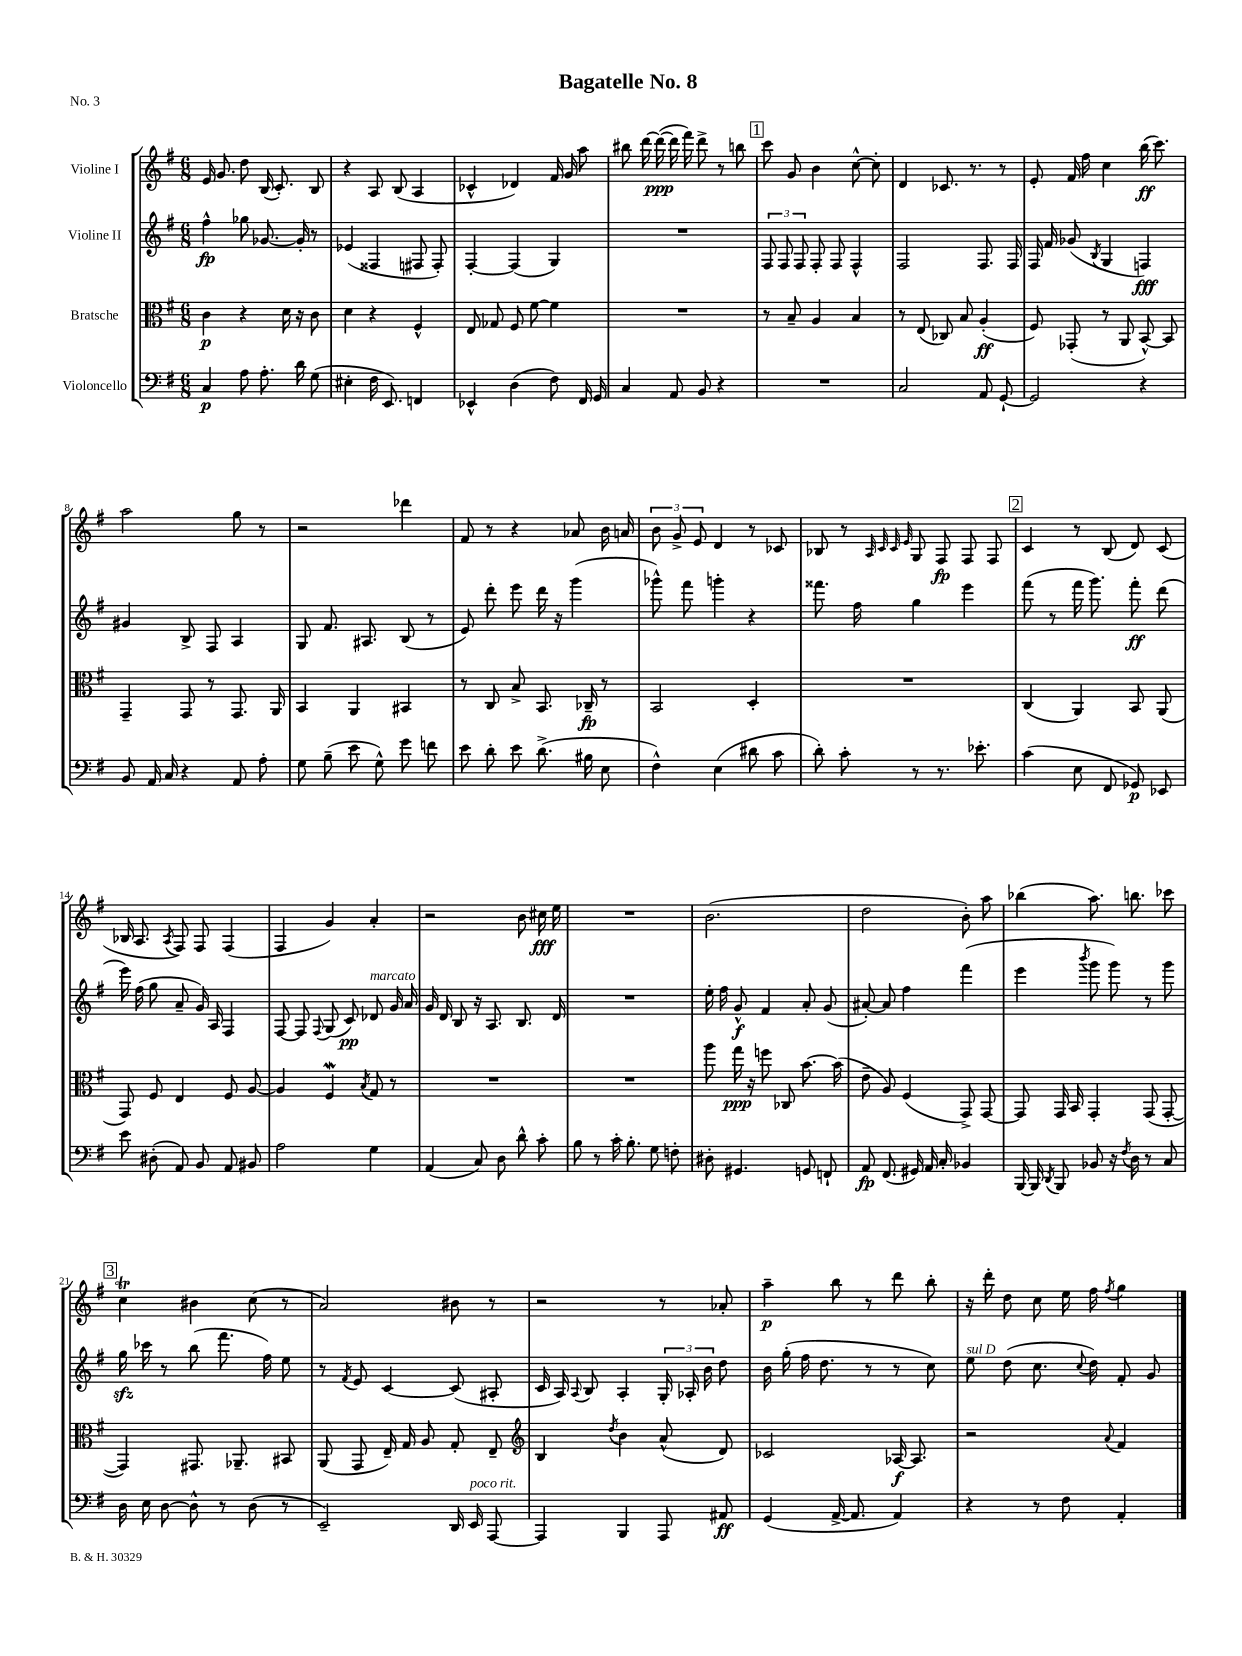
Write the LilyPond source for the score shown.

\header { title = "Bagatelle No. 8" piece = "No. 3" }
<<
\new StaffGroup <<
\new Staff = "s0" \with { instrumentName = "Violine I" } {
    \clef treble \key g \major \numericTimeSignature \time 6/8
    \autoBeamOff e'16 g'8. d''8 b16( c'8.-.) b8 |
    r4 a8 b8( a4 |
    ces'4-^ des'4) fis'16 g'16 a''8 |
    bis''8 d'''16~ d'''16~\ppp( d'''16 fis'''16) d'''8-> r8 b''8 |
    \mark \markup { \box "1" } c'''8 g'8 b'4 c''8~-^ c''8-. |
    d'4 ces'8. r8. r8 |
    e'8-. fis'16 fis''16 c''4 b''16\ff( c'''8.) |
    a''2 g''8 r8 |
    r2 des'''4 |
    fis'8 r8 r4 aes'8 b'16 a'16 |
    \tuplet 3/2 { b'8 g'8-> e'8 } d'4 r8 ces'8 |
    bes8 r8 \grace { a32 c'32 c'32 e'32 } g8 fis8\fp fis8 fis8 |
    \mark \markup { \box "2" } c'4 r8 b8( d'8) c'8( |
    bes16 a8. \acciaccatura { a8 } fis8) fis8 fis4( |
    fis4 g'4) a'4-. |
    r2 b'8 cis''16\fff e''16 |
    R2. |
    b'2.( |
    d''2 b'8-.) a''8 |
    bes''4( a''8.) b''8. ces'''8 |
    \mark \markup { \box "3" } c''4\trill bis'4 c''8( r8 |
    a'2) bis'8 r8 |
    r2 r8 aes'8-. |
    a''4--\p b''8 r8 d'''8 b''8-. |
    r16 d'''16-. d''8 c''8 e''16 fis''16 \acciaccatura { fis''8 } g''4 \bar "|." |
}
\new Staff = "s1" \with { instrumentName = "Violine II" } {
    \clef treble \key g \major \numericTimeSignature \time 6/8
    \autoBeamOff fis''4-^\fp ges''8 ges'8.~ ges'16-. r8 |
    ees'4( fisis4 fis8 fis8-.) |
    fis4~-. fis4( g4) |
    R2. |
    \mark \markup { \box "1" } \tuplet 3/2 { fis8 fis8 fis8 } fis8-. fis8 fis4-^ |
    fis2 fis8. fis16 |
    fis16 fis'16 ges'8( \acciaccatura { b8 } g4 f4\fff) |
    gis'4 b8-> fis8 a4 |
    g8 fis'8. ais8. b8( r8 |
    e'8) d'''8-. e'''8 d'''16 r16 g'''4( |
    ges'''8-^) fis'''8 g'''4-. r4 |
    fisis'''8. fis''16 g''4 e'''4 |
    \mark \markup { \box "2" } fis'''8( r8 fis'''16 g'''8.) fis'''8-.\ff d'''8( |
    e'''16) fis''16( g''8 a'8-- g'16) a16 fis4 |
    fis8~ fis8 \appoggiatura { fis8 } g8( c'8\pp) des'8^\markup { \italic "marcato" } g'16 a'16 |
    g'16 d'16 b8 r16 a8. b8. d'16 |
    R2. |
    e''16-. fis''16 g'8-^\f fis'4 a'8-. g'8( |
    ais'8~-.) ais'8 fis''4 fis'''4( |
    e'''4 \acciaccatura { b'''8 } g'''8 g'''8) r8 g'''8 |
    \mark \markup { \box "3" } g''16\sfz ces'''16 r8 b''8( fis'''8. fis''16) e''8 |
    r8 \acciaccatura { fis'8 } e'8 c'4~ c'8( ais8-. |
    c'16 a16) \appoggiatura { a8 } b8 a4-. \tuplet 3/2 { g16-. aes16-. b'16 } d''8 |
    b'16 g''16-.( fis''16 d''8. r8 r8 c''8) |
    e''8^\markup { \italic "sul D" } d''8( c''8. \appoggiatura { c''8 } d''16) fis'8-. g'8 \bar "|." |
}
\new Staff = "s2" \with { instrumentName = "Bratsche" } {
    \clef alto \key g \major \numericTimeSignature \time 6/8
    \autoBeamOff c'4\p r4 d'16 r16 c'8 |
    d'4 r4 fis4-^ |
    e8 ges8 fis8 fis'8~ fis'4 |
    R2. |
    \mark \markup { \box "1" } r8 b8-- a4 b4 |
    r8 e8( ces8) b8 a4-.\ff( |
    fis8) ges,8-.( r8 a,8 b,8~-^) b,8 |
    g,4-- g,8 r8 g,8. a,16 |
    b,4 a,4 bis,4 |
    r8 c8 b8-> b,8. ces16--\fp r8 |
    b,2 d4-. |
    R2. |
    \mark \markup { \box "2" } c4( a,4) b,8 a,8( |
    g,8) fis8 e4 fis8 a8~ |
    a4 fis4\mordent \acciaccatura { b8 } g8 r8 |
    R2. |
    R2. |
    a''8 g''16\ppp r16 f''8 ces8 b'8.~ b'16( |
    e'8-- a8) fis4( g,8->) g,8~ |
    g,8 g,16 b,16 g,4-. g,8( g,8~-. |
    \mark \markup { \box "3" } g,4) gis,8. aes,8.-- bis,8 |
    a,8( g,8 e16--) g16 a8 g8-. e8-- |
    \clef treble b4 \acciaccatura { d''8 } b'4 a'8-^( d'8) |
    ces'2 aes16~\f aes8. |
    r2 \appoggiatura { a'8 } fis'4 \bar "|." |
}
\new Staff = "s3" \with { instrumentName = "Violoncello" } {
    \clef bass \key g \major \numericTimeSignature \time 6/8
    \autoBeamOff c4\p a8 a8.-. d'16 g8( |
    eis4-. fis16 e,8.) f,4 |
    ees,4-^ d4( fis8) fis,16 g,16 |
    c4 a,8 b,8 r4 |
    \mark \markup { \box "1" } R2. |
    c2 a,8 g,8~-! |
    g,2 r4 |
    b,8 a,16 c16 r4 a,8 a8-. |
    g8 b8--( e'8 g8-^) g'8 f'8 |
    e'8 d'8-. e'8 d'8.->( bis16 e8 |
    fis4-^) e4( dis'8 c'8 |
    d'8-.) c'8-. r8 r8. ees'8.-. |
    \mark \markup { \box "2" } c'4( e8 fis,8 ges,8\p) ees,8 |
    e'8 dis8-.( a,8) b,8 a,8 bis,8 |
    a2 g4 |
    a,4( c8) d8 d'8-^ c'8-. |
    b8 r8 c'16-. b8.-. g8 f8-. |
    dis8-. gis,4. g,8 f,8-! |
    a,8\fp fis,8.( gis,16) a,16 c16-. bes,4 |
    b,,16~ b,,16 \acciaccatura { d,8 } b,,8 bes,8 r16 \acciaccatura { fis8 } d16 r8 c8 |
    \mark \markup { \box "3" } d16 e16 d8~ d8-^ r8 d8( r8 |
    e,2--) d,16 e,16^\markup { \italic "poco rit." } a,,8~ |
    a,,4 b,,4 a,,8 ais,8\ff |
    g,4( a,16~-> a,8. a,4) |
    r4 r8 fis8 a,4-. \bar "|." |
}
>>
>>
